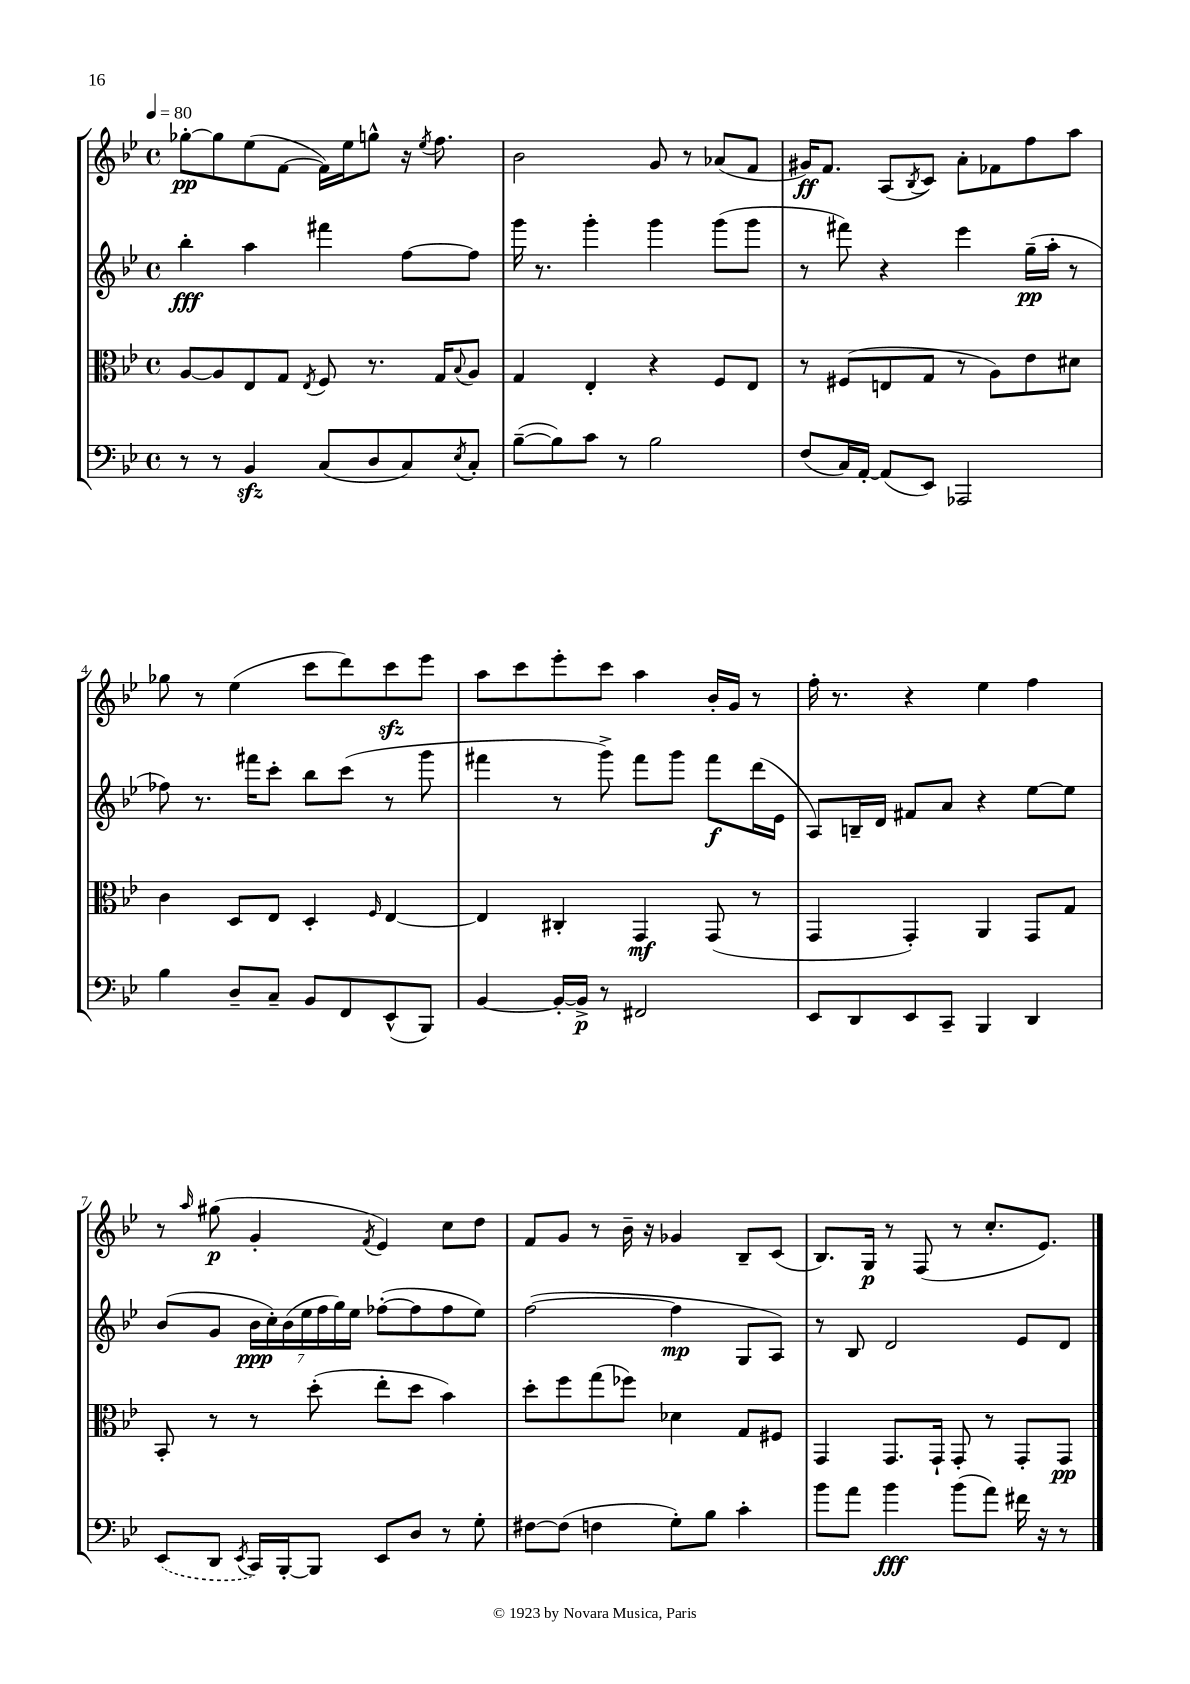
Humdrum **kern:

**kern	**kern	**kern	**kern
*staff4	*staff3	*staff2	*staff1
*clefF4	*clefC3	*clefG2	*clefG2
*k[b-e-]	*k[b-e-]	*k[b-e-]	*k[b-e-]
*M4/4	*M4/4	*M4/4	*M4/4
*met(c)	*met(c)	*met(c)	*met(c)
*MM80	*MM80	*MM80	*MM80
8r	[8A	4bb-'	[8gg-'
8r	8A]	.	8gg-]
4BB-	8E-	4aa	(8ee-
.	8G	.	[8f
.	8qE-	.	.
(8C	8F	4fff#	16f])
.	.	.	16ee-
8D	8.r	.	8gg^^
8C)	.	[8ff	16r
.	.	.	8qee-
.	16G	.	8.ff
8qE-	8qqB-	.	.
8C'	8A	8ff]	.
=	=	=	=
([8B-~	4G	16ggg	2b-
.	.	8.r	.
8B-])	.	.	.
8c	4E-'	4ggg'	.
8r	.	.	.
2B-	4r	4ggg	8g
.	.	.	8r
.	8F	(8ggg	(8a-
.	8E-	8ggg	8f
=	=	=	=
(8F	8r	8r	16g#)
.	.	.	8.f
16C)	(8F#	8fff#)	.
[16AA'	.	.	.
(8AA]	8E	4r	(8A
.	.	.	8qB-
8EE-)	8G	.	8c)
2AAA-	8r	4eee-	8a'
.	8A)	.	8f-
.	8e-	(16gg~	8ff
.	.	16aa'	.
.	8d#	8r	8aa
=	=	=	=
4B-	4c	8ff-)	8gg-
.	.	8.r	8r
8D~	8D	.	(4ee-
.	.	16fff#	.
8C~	8E-	8ccc'	.
8BB-	4D'	8bb-	8ccc
8FF	.	(8ccc	8ddd)
.	16qqF	.	.
(8EE-^^	[4E-	8r	8ccc
8BBB-)	.	8ggg	8eee-
=	=	=	=
[4BB-	4E-]	4fff#	8aa
.	.	.	8ccc
16BB-'_	4C#'	8r	8eee-'
16BB-^]	.	.	.
8r	.	8ggg^)	8ccc
2FF#	4GG	8fff#	4aa
.	.	8ggg	.
.	(8GG	8fff#	16b-'
.	.	.	16g
.	8r	(16ddd	8r
.	.	16e-	.
=	=	=	=
8EE-	4GG	8A)	16ff'
.	.	.	8.r
8DD	.	16B~	.
.	.	16d	.
8EE-	4GG')	8f#	4r
8CC~	.	8a	.
4BBB-	4AA	4r	4ee-
4DD	8GG	[8ee-	4ff
.	8G	8ee-]	.
=	=	=	=
(8EE-	8BB-'	(8b-	8r
.	.	.	16qqaa
8DD	8r	8g	(8gg#
8qEE-	.	.	.
16CC)	8r	28b-	4g'
.	.	28cc')	.
[16BBB-'	.	.	.
.	.	(28b-	.
.	.	28ee-	.
8BBB-]	(8dd'	.	.
.	.	28ff	.
.	.	28gg)	.
.	.	28ee-	.
.	.	.	8qf
8EE-	8ee-'	([8ff-'	4e-)
8D	8dd	8ff-]	.
8r	4b-)	8ff-	8cc
8G'	.	8ee-)	8dd
=	=	=	=
[8F#	8dd'	([2ff	8f
(8F#]	8ff	.	8g
4F	(8gg	.	8r
.	8ff-)	.	16b-~
.	.	.	16r
8G')	4d-	4ff]	4g-
8B-	.	.	.
4c'	8G	8G	8B-~
.	8F#	8A)	(8c
=	=	=	=
8b-	4GG	8r	8.B-)
8a	.	8B-	.
.	.	.	16G
4b-	8.GG	2d	8r
.	.	.	(8F
.	16GG`	.	.
(8b-	8GG'	.	8r
8a)	8r	.	8.cc'
16f#	8GG'	8e-	.
16r	.	.	8.e-)
8r	8GG	8d	.
==	==	==	==
*-	*-	*-	*-
